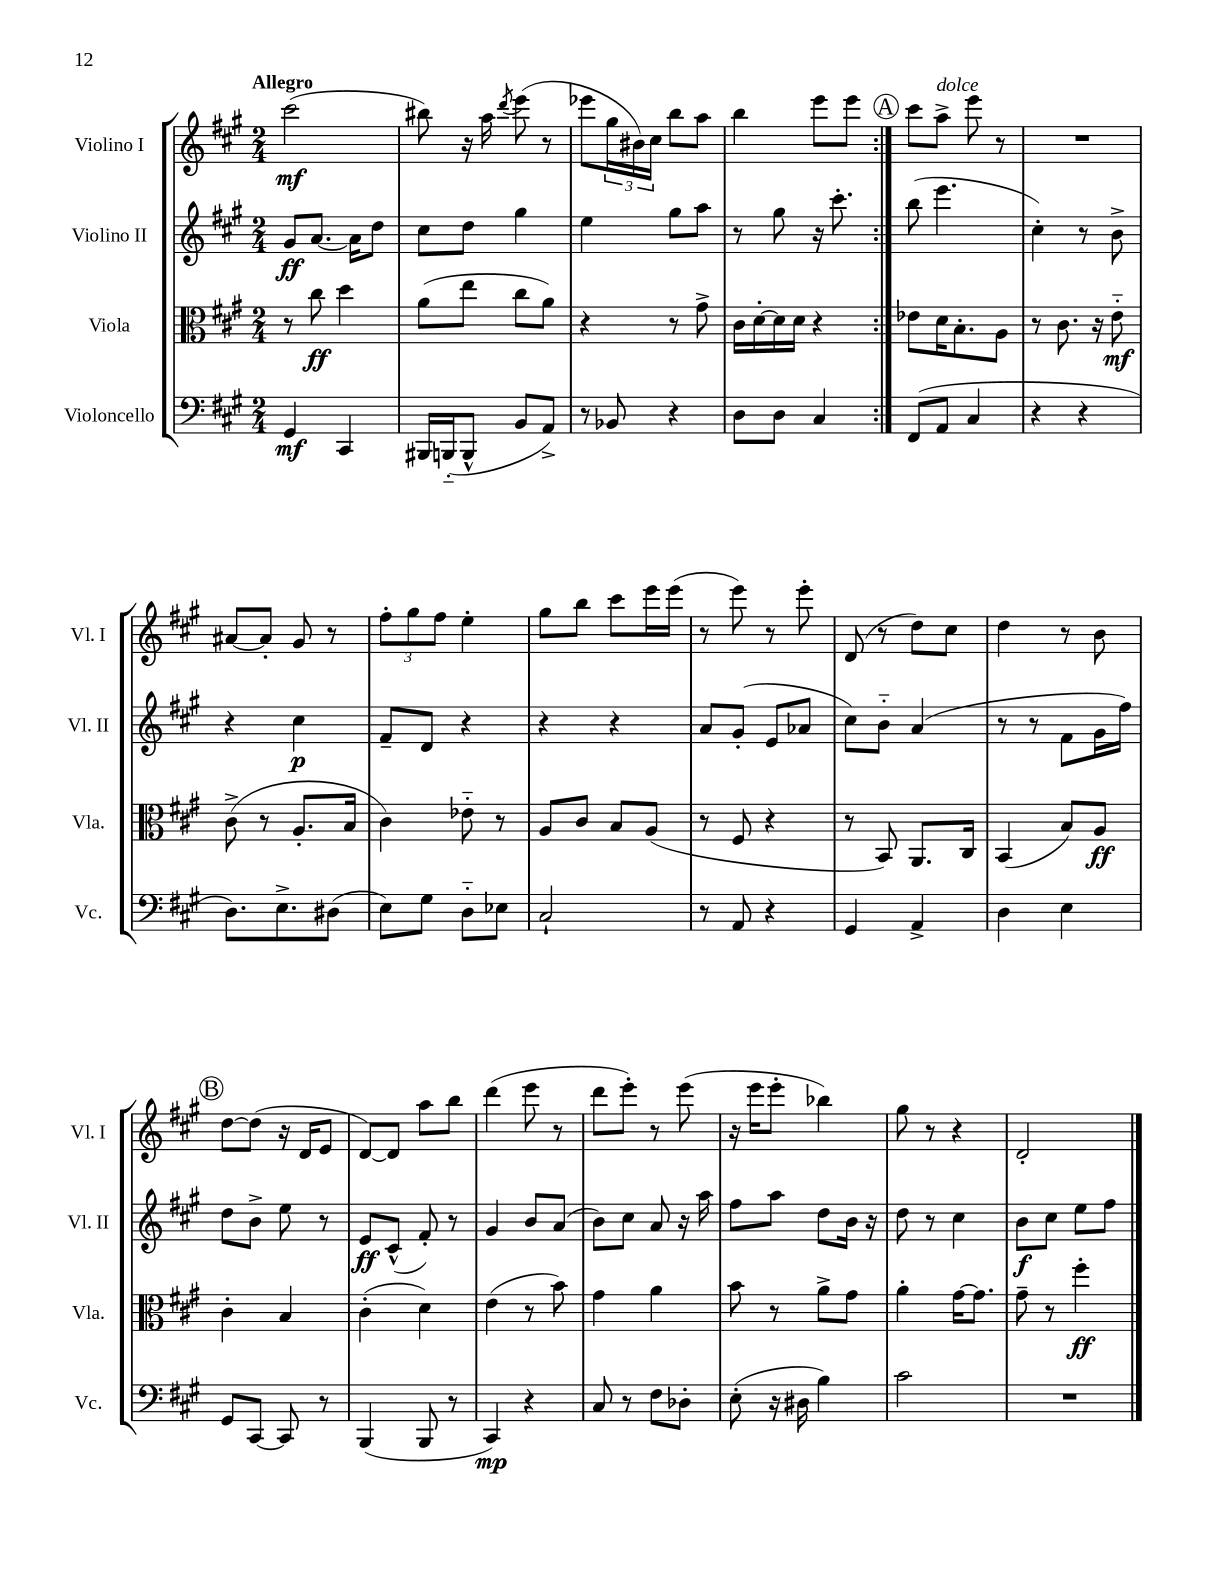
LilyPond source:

<<
\new StaffGroup <<
\new Staff = "s0" \with { instrumentName = "Violino I" shortInstrumentName = "Vl. I" } {
    \clef treble \key a \major \numericTimeSignature \time 2/4 \tempo "Allegro"
    \repeat volta 2 { cis'''2\mf( |
    bis''8) r16 a''16 \acciaccatura { d'''8 } e'''8( r8 |
    ees'''8 \tuplet 3/2 { gis''16 bis'16) cis''16 } b''8 a''8 |
    b''4 e'''8 e'''8 | }
    \mark \markup { \circle "A" } cis'''8 a''8->^\markup { \italic "dolce" } e'''8 r8 |
    R2 |
    ais'8~ ais'8-. gis'8 r8 |
    \tuplet 3/2 { fis''8-. gis''8 fis''8 } e''4-. |
    gis''8 b''8 cis'''8 e'''16 e'''16( |
    r8 e'''8) r8 e'''8-. |
    d'8( r8 d''8) cis''8 |
    d''4 r8 b'8 |
    \mark \markup { \circle "B" } d''8~ d''8( r16 d'16 e'8 |
    d'8~) d'8 a''8 b''8 |
    d'''4( e'''8 r8 |
    d'''8 e'''8-.) r8 e'''8( |
    r16 e'''16 e'''8-. bes''4) |
    gis''8 r8 r4 |
    d'2-. \bar "|." |
}
\new Staff = "s1" \with { instrumentName = "Violino II" shortInstrumentName = "Vl. II" } {
    \clef treble \key a \major \numericTimeSignature \time 2/4
    \repeat volta 2 { gis'8\ff a'8.~ a'16 d''8 |
    cis''8 d''8 gis''4 |
    e''4 gis''8 a''8 |
    r8 gis''8 r16 cis'''8.-. | }
    \mark \markup { \circle "A" } b''8( e'''4. |
    cis''4-.) r8 b'8-> |
    r4 cis''4\p |
    fis'8-- d'8 r4 |
    r4 r4 |
    a'8 gis'8-.( e'8 aes'8 |
    cis''8) b'8-_ a'4( |
    r8 r8 fis'8 gis'16 fis''16) |
    \mark \markup { \circle "B" } d''8 b'8-> e''8 r8 |
    e'8\ff cis'8-^( fis'8-.) r8 |
    gis'4 b'8 a'8( |
    b'8) cis''8 a'8 r16 a''16 |
    fis''8 a''8 d''8 b'16 r16 |
    d''8 r8 cis''4 |
    b'8\f cis''8 e''8 fis''8 \bar "|." |
}
\new Staff = "s2" \with { instrumentName = "Viola" shortInstrumentName = "Vla." } {
    \clef alto \key a \major \numericTimeSignature \time 2/4
    \repeat volta 2 { r8 cis''8\ff d''4 |
    a'8( e''8 cis''8 a'8) |
    r4 r8 gis'8-> |
    cis'16 d'16~-. d'16 d'16 r4 | }
    \mark \markup { \circle "A" } ees'8 d'16 b8.-. a8 |
    r8 cis'8. r16 e'8-_\mf |
    cis'8->( r8 a8.-. b16 |
    cis'4) ees'8-_ r8 |
    a8 cis'8 b8 a8( |
    r8 fis8 r4 |
    r8 b,8) a,8. cis16 |
    b,4( b8) a8\ff |
    \mark \markup { \circle "B" } cis'4-. b4 |
    cis'4-.( d'4) |
    e'4( r8 b'8) |
    gis'4 a'4 |
    b'8 r8 a'8-> gis'8 |
    a'4-. gis'16~ gis'8. |
    gis'8-- r8 fis''4-.\ff \bar "|." |
}
\new Staff = "s3" \with { instrumentName = "Violoncello" shortInstrumentName = "Vc." } {
    \clef bass \key a \major \numericTimeSignature \time 2/4
    \repeat volta 2 { gis,4\mf cis,4 |
    bis,,16 b,,16-_( b,,8-^ b,8 a,8->) |
    r8 bes,8 r4 |
    d8 d8 cis4 | }
    \mark \markup { \circle "A" } fis,8( a,8 cis4 |
    r4 r4 |
    d8.) e8.-> dis8( |
    e8) gis8 d8-_ ees8 |
    cis2-! |
    r8 a,8 r4 |
    gis,4 a,4-> |
    d4 e4 |
    \mark \markup { \circle "B" } gis,8 cis,8~ cis,8 r8 |
    b,,4( b,,8 r8 |
    cis,4\mp) r4 |
    cis8 r8 fis8 des8-. |
    e8-.( r16 dis16 b4) |
    cis'2 |
    R2 \bar "|." |
}
>>
>>
\layout { \context { \Score \remove "Bar_number_engraver" } }
